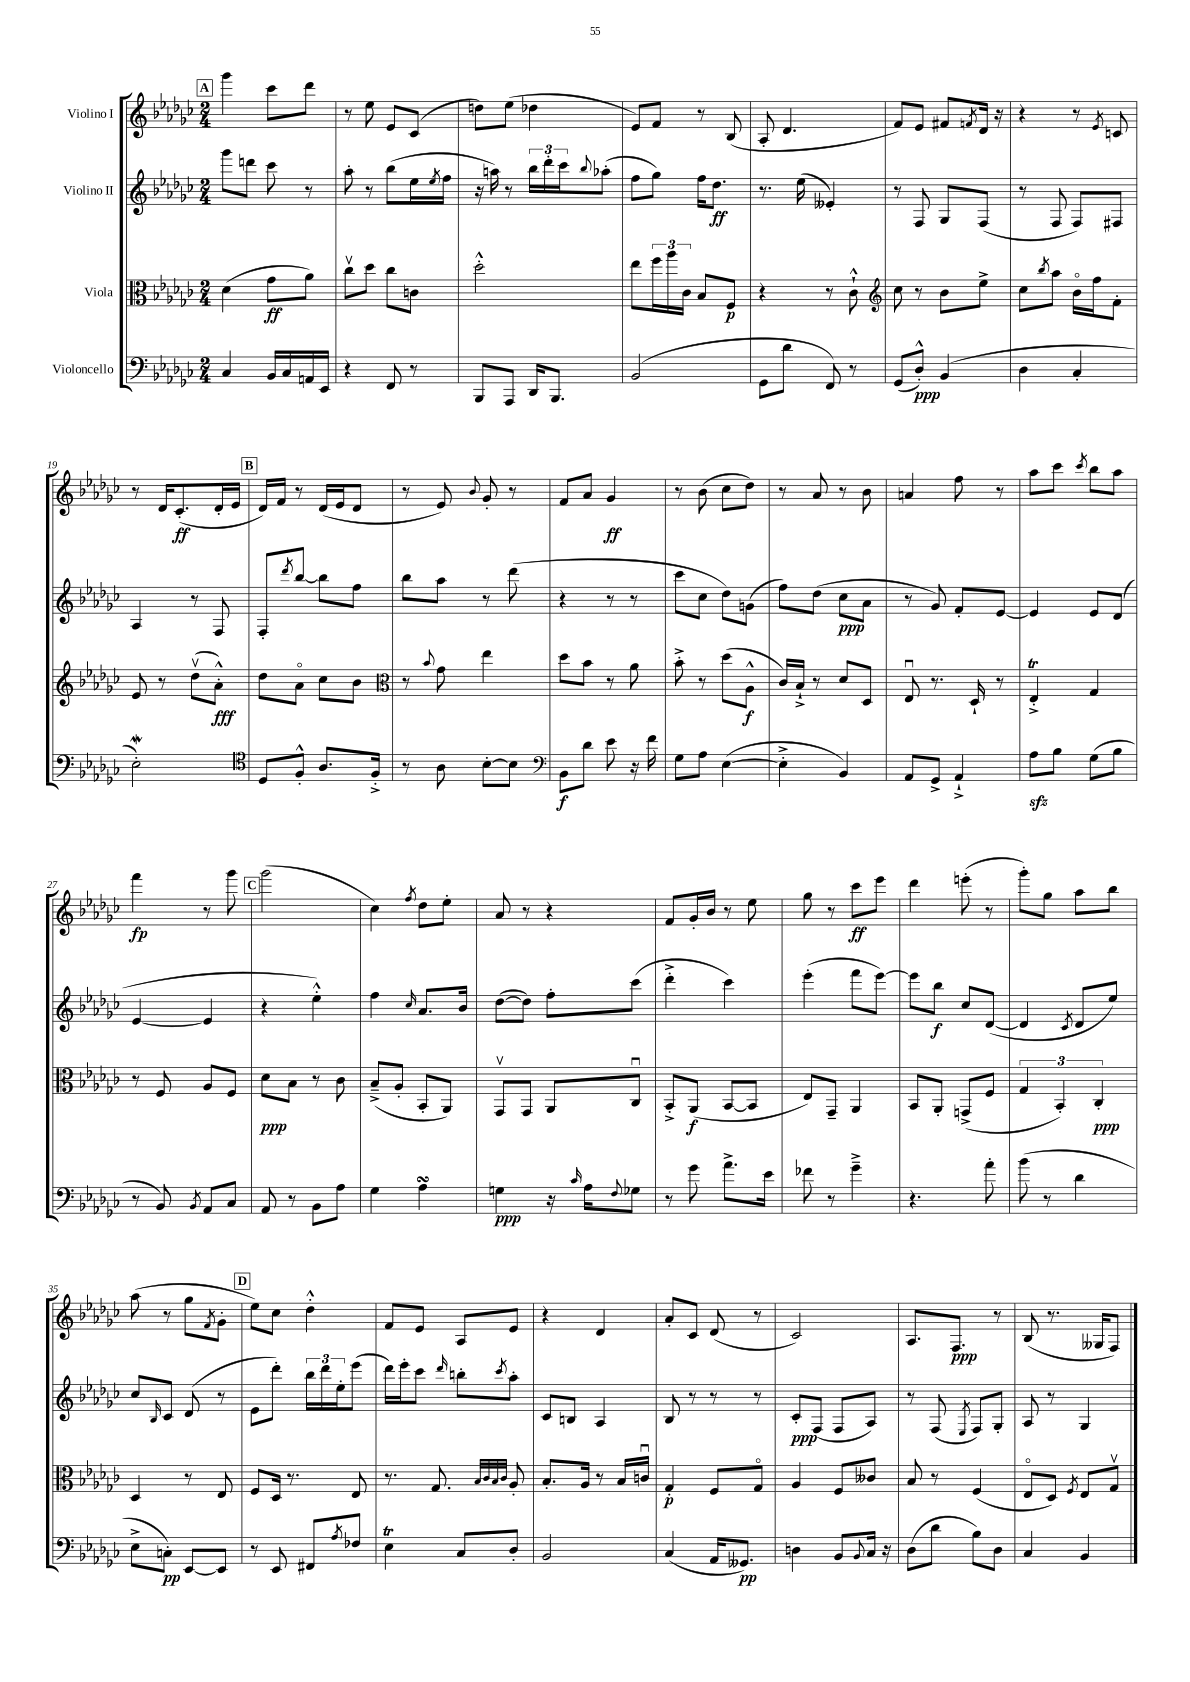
<<
\new StaffGroup <<
\new Staff = "s0" \with { instrumentName = "Violino I" } {
    \clef treble \key ges \major \numericTimeSignature \time 2/4
    \mark \markup { \box "A" } ges'''4 ces'''8 des'''8 |
    r8 ees''8 ees'8 ces'8( |
    d''8) ees''8( des''4 |
    ees'8) f'8 r8 bes8( |
    aes8-. des'4. |
    f'8) ees'8 fis'8 \acciaccatura { f'8 } des'16 r16 |
    r4 r8 \acciaccatura { ees'8 } c'8 |
    r8 des'16 ces'8.-.\ff( des'16-. ees'16 |
    \mark \markup { \box "B" } des'16) f'16 r8 des'16( ees'16 des'8 |
    r8 ees'8) \appoggiatura { bes'8 } ges'8-. r8 |
    f'8 aes'8 ges'4\ff |
    r8 bes'8( ces''8 des''8) |
    r8 aes'8 r8 bes'8 |
    a'4 f''8 r8 |
    aes''8 ces'''8 \acciaccatura { ces'''8 } bes''8 aes''8 |
    f'''4\fp r8 ges'''8 |
    \mark \markup { \box "C" } ges'''2( |
    ces''4) \acciaccatura { f''8 } des''8 ees''8-. |
    aes'8 r8 r4 |
    f'8 ges'16-. bes'16 r8 ees''8 |
    ges''8 r8 ces'''8\ff ees'''8 |
    des'''4 e'''8-.( r8 |
    ges'''8-.) ges''8 aes''8 bes''8 |
    aes''8( r8 ges''8 \acciaccatura { f'8 } ges'8-. |
    \mark \markup { \box "D" } ees''8) ces''8 des''4-.-^ |
    f'8 ees'8 aes8 ees'8 |
    r4 des'4 |
    aes'8-. ces'8 des'8( r8 |
    ces'2) |
    aes8. f8.\ppp r8 |
    bes8( r8. geses16 f8) \bar "|." |
}
\new Staff = "s1" \with { instrumentName = "Violino II" } {
    \clef treble \key ges \major \numericTimeSignature \time 2/4
    \mark \markup { \box "A" } ges'''8 d'''8 ces'''8 r8 |
    aes''8-. r8 bes''8( ees''16 \acciaccatura { ees''8 } f''16 |
    r16 a''16) r8 \tuplet 3/2 { bes''16 des'''16-. ces'''16 } \appoggiatura { bes''8 } aes''8-.( |
    f''8 ges''8) f''16 des''8.\ff |
    r8. ees''16( eeses'4-.) |
    r8 f8 ges8 f8( |
    r8 f8 f8) fis8 |
    aes4 r8 f8 |
    \mark \markup { \box "B" } f8-. \acciaccatura { des'''8 } bes''8~ bes''8 f''8 |
    bes''8 aes''8 r8 des'''8( |
    r4 r8 r8 |
    ces'''8 ces''8 des''8) g'8( |
    f''8) des''8( ces''8\ppp aes'8 |
    r8 ges'8) f'8-. ees'8~ |
    ees'4 ees'8 des'8( |
    ees'4~ ees'4 |
    \mark \markup { \box "C" } r4 ees''4-.-^) |
    f''4 \grace { ces''16 } aes'8. bes'16 |
    des''8~( des''8) f''8-. ces'''8( |
    des'''4-.-> ces'''4) |
    ees'''4-.( f'''8 ees'''8~) |
    ees'''8 bes''8\f ces''8 des'8~( |
    des'4 \acciaccatura { ces'8 } des'8 ees''8) |
    ces''8 \grace { bes16 } ces'8 des'8( r8 |
    \mark \markup { \box "D" } ees'8 des'''8-.) \tuplet 3/2 { bes''16 des'''16 ees''16-. } ees'''8( |
    des'''16) ees'''16-. ces'''8 \grace { des'''16 } b''8-. \acciaccatura { ces'''8 } aes''8-. |
    ces'8 b8 aes4 |
    bes8 r8 r8 r8 |
    ces'8-.\ppp f8( f8 aes8) |
    r8 f8( \acciaccatura { ees8 } f8) ges8-. |
    aes8 r8 ges4 \bar "|." |
}
\new Staff = "s2" \with { instrumentName = "Viola" } {
    \clef alto \key ges \major \numericTimeSignature \time 2/4
    \mark \markup { \box "A" } des'4( ges'8\ff aes'8) |
    ces''8\upbow des''8 ces''8 c'8 |
    des''2-.-^ |
    ees''8 \tuplet 3/2 { f''16 aes''16 ces'16 } bes8 f8\p |
    r4 r8 ces'8-!-^ |
    \clef treble ces''8 r8 bes'8 ees''8-> |
    ces''8 \acciaccatura { bes''8 } aes''8 bes'16\flageolet f''16 f'8-. |
    ees'8 r8 des''8\upbow( aes'8-.-^\fff) |
    \mark \markup { \box "B" } des''8 aes'8\flageolet ces''8 bes'8 |
    \clef alto r8 \appoggiatura { bes'8 } ges'8 ees''4 |
    des''8 bes'8 r8 aes'8 |
    bes'8-.-> r8 des''8( aes8-^\f |
    ces'16) bes16-!-> r8 des'8 des8 |
    ees8\downbow r8. des16-! r8 |
    ees4-.->\trill ges4 |
    r8 f8 aes8 f8 |
    \mark \markup { \box "C" } des'8\ppp bes8 r8 ces'8 |
    bes8--->( aes8-. bes,8-. aes,8) |
    ges,8\upbow ges,8 aes,8 ces8\downbow |
    bes,8-.-> aes,8\f( bes,8~ bes,8 |
    ees8) ges,8-- aes,4 |
    bes,8 aes,8-. g,8->( f8 |
    \tuplet 3/2 { ges4 bes,4-.) ces4-.\ppp } |
    des4 r8 ees8 |
    \mark \markup { \box "D" } f8 des16 r8. ees8 |
    r8. ges8. \grace { bes32 ces'32 bes32 ces'32 } aes8-. |
    bes8.-. aes16 r8 bes16 c'16\downbow |
    ges4-.\p f8 ges8\flageolet |
    aes4 f8 ceses'8 |
    bes8 r8 f4( |
    ees8\flageolet des8) \acciaccatura { f8 } ees8 ges8\upbow \bar "|." |
}
\new Staff = "s3" \with { instrumentName = "Violoncello" } {
    \clef bass \key ges \major \numericTimeSignature \time 2/4
    \mark \markup { \box "A" } ces4 bes,16 ces16 a,16 ees,16 |
    r4 f,8 r8 |
    bes,,8 aes,,8 des,16 bes,,8. |
    bes,2( |
    ges,8 des'8 f,8) r8 |
    ges,8( des8-.-^\ppp) bes,4( |
    des4 ces4-. |
    ees2-.\mordent) |
    \mark \markup { \box "B" } \clef tenor des8 f8-.-^ aes8. f16-.-> |
    r8 aes8 bes8~-. bes8 |
    \clef bass bes,8\f des'8 ees'8 r16 f'16 |
    ges8 aes8 ees4~( |
    ees4-.-> bes,4) |
    aes,8 ges,8-> aes,4-!-> |
    aes8\sfz bes8 ges8( bes8 |
    r8 bes,8) \acciaccatura { bes,8 } aes,8 ces8 |
    \mark \markup { \box "C" } aes,8 r8 bes,8 aes8 |
    ges4 aes4\turn |
    g4\ppp r16 \grace { ces'16 } aes16 \appoggiatura { f8 } ges8 |
    r8 ges'8 aes'8.-> ees'16 |
    fes'8 r8 ges'4---> |
    r4. aes'8-. |
    bes'8( r8 des'4 |
    ees8-> c8-.\pp) ees,8~ ees,8 |
    \mark \markup { \box "D" } r8 ees,8 fis,8 \acciaccatura { aes8 } fes8 |
    ees4\trill ces8 des8-. |
    bes,2 |
    ces4( aes,16 geses,8.\pp) |
    d4 bes,8 \appoggiatura { bes,8 } ces16 r16 |
    des8( des'8 bes8) des8 |
    ces4 bes,4 \bar "|." |
}
>>
>>
\layout { \context { \Score currentBarNumber = #12 } }
